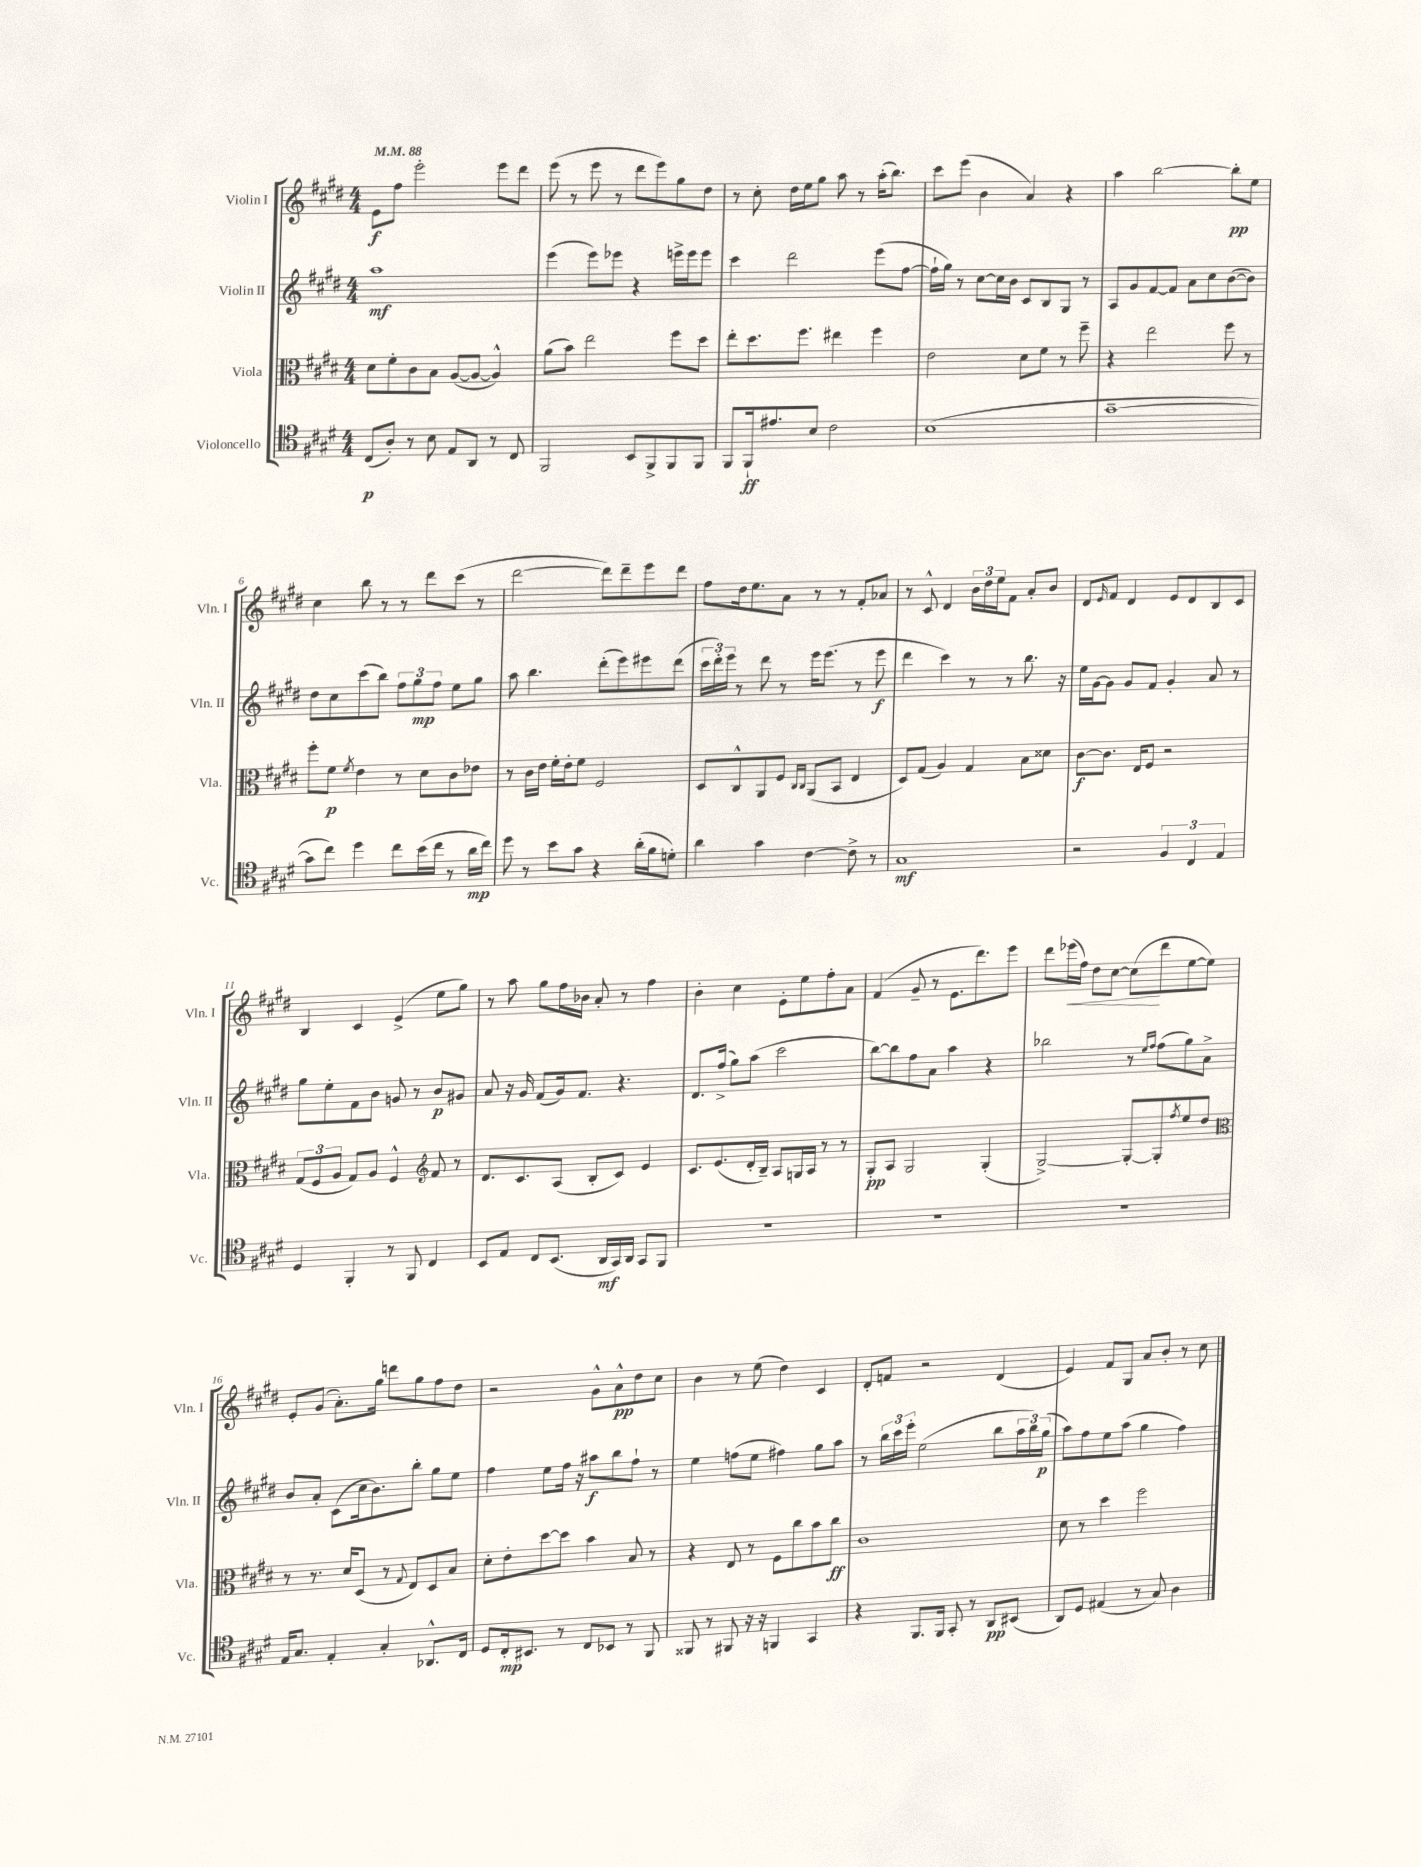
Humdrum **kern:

**kern	**dynam	**kern	**dynam	**kern	**dynam	**kern	**dynam
*part4	*part4	*part3	*part3	*part2	*part2	*part1	*part1
*staff4	*staff4	*staff3	*staff3	*staff2	*staff2	*staff1	*staff1
*I"Violoncello	*	*I"Viola	*	*I"Violin II	*	*I"Violin I	*
*I'Vc.	*	*I'Vla.	*	*I'Vln. II	*	*I'Vln. I	*
*clefC4	*	*clefC3	*	*clefG2	*	*clefG2	*
*k[f#c#g#d#]	*	*k[f#c#g#d#]	*	*k[f#c#g#d#]	*	*k[f#c#g#d#]	*
*M4/4	*	*M4/4	*	*M4/4	*	*M4/4	*
*MM88	*	*MM88	*	*MM88	*	*MM88	*
=1	=1	=1	=1	=1	=1	=1	=1
(8C#/L	p	8d#\L	.	1aa	mf	8e\L	f
8A'/J)	.	8f#'\	.	.	.	8ff#\J	.
8r	.	8c#\	.	.	.	2eee'\	.
8B\	.	8B\J	.	.	.	.	.
8E/L	.	([8A/L	.	.	.	.	.
8AA/J	.	8A/J_	.	.	.	.	.
8r	.	4A^^/])	.	.	.	8eee\L	.
8C#/	.	.	.	.	.	8ddd#\J	.
=2	=2	=2	=2	=2	=2	=2	=2
2FF#/	.	(8a\L	.	(4eee\	.	(8eee\	.
.	.	8b\J)	.	.	.	8r	.
.	.	2ee\	.	8eee\L)	.	8eee\	.
.	.	.	.	8eee-X\J	.	8r	.
8BB/L	.	.	.	4r	.	8ddd#\L	.
8FF#^/	.	.	.	.	.	8eee\)	.
8FF#/	.	8ff#\L	.	16eeen^\LL	.	8gg#\	.
.	.	.	.	16eee\J	.	.	.
8FF#/J	.	8dd#\J	.	8eee\J	.	8dd#\J	.
=3	=3	=3	=3	=3	=3	=3	=3
8FF#/L	.	8ee'\L	.	4ccc#\	.	8r	.
16FF#`/k	ff	8.dd#\	.	.	.	8cc#'\	.
8.e#X/	.	.	.	.	.	.	.
.	.	.	.	2ddd#\	.	16dd#\LL	.
.	.	8.ff#\J	.	.	.	16ee\J	.
8B/J	.	.	.	.	.	8gg#\J	.
2c#\	.	4ee#X\	.	.	.	8aa\	.
.	.	.	.	.	.	8r	.
.	.	4ff#\	.	(8eee\L	.	(16aa'\KL	.
.	.	.	.	.	.	8.bb\J)	.
.	.	.	.	[8ff#\J	.	.	.
=4	=4	=4	=4	=4	=4	=4	=4
(1B	.	2e\	.	16ff#`\LL]	.	8ccc#\L	.
.	.	.	.	16gg#\JJ)	.	.	.
.	.	.	.	8r	.	(8eee\J	.
.	.	.	.	[8cc#\L	.	4b\	.
.	.	.	.	16cc#\L]	.	.	.
.	.	.	.	16b\JJ	.	.	.
.	.	8d#\L	.	8c#/L	.	4a/)	.
.	.	8f#\J	.	8B/	.	.	.
.	.	8r	.	8G#/J	.	4r	.
.	.	8ff#~\	.	8r	.	.	.
=5	=5	=5	=5	=5	=5	=5	=5
[1g#~	.	4r	.	8A/L	.	4aa\	.
.	.	.	.	8g#/	.	.	.
.	.	2ee\	.	[8f#/	.	[2bb\	.
.	.	.	.	8f#/J]	.	.	.
.	.	.	.	8a\L	.	.	.
.	.	.	.	8cc#\	.	.	.
.	.	8ff#\	.	([8b\	.	8bb'\L]	pp
.	.	8r	.	8b\J])	.	8ee\J	.
!!LO:LB:g=z
=6	=6	=6	=6	=6	=6	=6	=6
8g#\L]	.	8ff#'\L	.	8dd#\L	.	4cc#\	.
8cc#\J)	.	8f#\J	p	8cc#\	.	.	.
.	.	8qf#/	.	.	.	.	.
4dd#\	.	4e\	.	(8ccc#\	.	8bb\	.
.	.	.	.	8bb\J)	.	8r	.
8cc#\L	.	8r	.	12ff#\L	.	8r	.
.	.	.	.	12gg#\	mp	.	.
(16b\L	.	8d#\L	.	.	.	8ddd#\L	.
.	.	.	.	12ff#\J	.	.	.
16cc#\JJ	.	.	.	.	.	.	.
8r	.	8c#\	.	8ee\L	.	(8ccc#\J	.
16a\LL	mp	8e-X\J	.	8gg#\J	.	8r	.
16cc#\JJ)	.	.	.	.	.	.	.
=7	=7	=7	=7	=7	=7	=7	=7
8dd#\	.	8r	.	8aa\	.	[2ddd#\	.
8r	.	16c#\LL	.	4.bb\	.	.	.
.	.	16e\JJ	.	.	.	.	.
8b\L	.	16f#'\LL	.	.	.	.	.
.	.	16e'\J	.	.	.	.	.
8g#\J	.	8f#\J	.	.	.	.	.
4r	.	2F#/	.	(8ddd#'\L	.	8ddd#\L])	.
.	.	.	.	8eee\)	.	8ddd#~\	.
(16a'\LL	.	.	.	8eee#X\	.	8eee\	.
16f#\J	.	.	.	.	.	.	.
8dn'\J)	.	.	.	(8ddd#\J	.	8ddd#\J	.
=8	=8	=8	=8	=8	=8	=8	=8
4a\	.	8D#/L	.	24ccc#\LL	.	8ff#\L	.
.	.	.	.	24ddd#'\)	.	.	.
.	.	.	.	24eee\JJ	.	.	.
.	.	8C#^^/	.	8r	.	16dd#\k	.
.	.	.	.	.	.	8.ee\	.
4g#\	.	8AA/	.	8ddd#\	.	.	.
.	.	8F#/J	.	8r	.	8a\J	.
.	.	16qqC#/LL	.	.	.	.	.
.	.	16qqC#/JJ	.	.	.	.	.
[4c#\	.	(8AA/L	.	16eee\KL	.	8r	.
.	.	.	.	(8.eee\J	.	.	.
.	.	8BB/J	.	.	.	8r	.
8c#^\]	.	4E/	.	8r	.	8f#'/L	.
8r	.	.	.	8eee\	f	8a-X/J	.
=9	=9	=9	=9	=9	=9	=9	=9
1G#	mf	8D#/L)	.	4ddd#\	.	8r	.
.	.	(8G#/J	.	.	.	8c#^^/	.
.	.	4A/)	.	4ccc#\)	.	4d#/	.
.	.	4G#/	.	8r	.	24b\LL	.
.	.	.	.	.	.	24dd#\	.
.	.	.	.	.	.	24ee\J	.
.	.	.	.	8r	.	8f#\J	.
.	.	8B\L	.	8.bb\	.	8a'/L	.
.	.	8d##X\J	.	.	.	8b/J	.
.	.	.	.	16r	.	.	.
=10	=10	=10	=10	=10	=10	=10	=10
2r	.	[8c#\L	f	16ee\LL	.	8d#/L	.
.	.	.	.	[16g#\J	.	.	.
.	.	.	.	.	.	16qqe/	.
.	.	8.c#\J]	.	8g#\J]	.	8f#/J	.
.	.	.	.	8g#/L	.	4d#/	.
.	.	16E/KL	.	.	.	.	.
.	.	8F#/J	.	8f#/J	.	.	.
6F#/	.	2r	.	4g#'/	.	8e/L	.
.	.	.	.	.	.	8d#/	.
6C#/	.	.	.	.	.	.	.
.	.	.	.	8a/	.	8B/	.
6E/	.	.	.	.	.	.	.
.	.	.	.	8r	.	8c#/J	.
!!LO:LB:g=z
=11	=11	=11	=11	=11	=11	=11	=11
4D#/	.	(12G#/L	.	8gg#\L	.	4B/	.
.	.	12F#/	.	.	.	.	.
.	.	.	.	8ee'\	.	.	.
.	.	12A/J	.	.	.	.	.
4FF#'/	.	8G#/L)	.	8f#\	.	4c#/	.
.	.	8A/J	.	8b\J	.	.	.
8r	.	4F#^^/	.	8gn/	.	(4e^/	.
8FF#/	.	.	.	8r	.	.	.
*	*	*clefG2	*	*	*	*	*
4C#/	.	8f#/	.	8b/L	p	8ee\L	.
.	.	8r	.	8g#X/J	.	8gg#\J)	.
=12	=12	=12	=12	=12	=12	=12	=12
8BB/L	.	8.d#/L	.	8a/	.	8r	.
8E/J	.	.	.	16r	.	8aa\	.
.	.	8.c#/	.	16g#/	.	.	.
8C#/L	.	.	.	(8f#/L	.	8gg#\L	.
(8.BB/J	.	(8A/J	.	16g#/k)	.	16ff#\L	.
.	.	.	.	8.f#/J	.	16b-X\JJ	.
.	.	8B'/L	.	.	.	8a'/	.
16AA/LL	mf	.	.	.	.	.	.
16GG#/)	.	8c#/J)	.	4.r	.	8r	.
16AA/JJ	.	.	.	.	.	.	.
8GG#/L	.	4e/	.	.	.	4ff#\	.
8FF#/J	.	.	.	.	.	.	.
=13	=13	=13	=13	=13	=13	=13	=13
1r	.	8.c#/L	.	8.d#/L	.	4b'\	.
.	.	(8.e/	.	(16ff#^/Jk	.	.	.
.	.	.	.	8gg#\L)	.	4cc#\	.
.	.	16d#'/L	.	(8aa\J	.	.	.
.	.	16B~/JJ)	.	.	.	.	.
.	.	8A/L	.	2ccc#\	.	8e'\L	.
.	.	16Gn/L	.	.	.	8ee\	.
.	.	16A/JJ	.	.	.	.	.
.	.	8r	.	.	.	8ff#'\	.
.	.	8r	.	.	.	8a\J	.
=14	=14	=14	=14	=14	=14	=14	=14
1r	.	8G#'/L	pp	[8bb\L)	.	(4f#/	.
.	.	8A/J	.	8bb\]	.	.	.
.	.	2G#/	.	8ff#\	.	8g#~/	.
.	.	.	.	8a\J	.	8r	.
.	.	.	.	4aa\	.	8.e\L	.
.	.	.	.	.	.	8.ddd#\)	.
.	.	(4G#'/	.	4r	.	.	.
.	.	.	.	.	.	8eee\J	.
=15	=15	=15	=15	=15	=15	=15	=15
1r	.	[2G#^/)	.	2bb-X\	.	8ddd#\L	.
!	!	!	!	!	!	!	!LO:HP:b
.	.	.	.	.	.	(16eee-X\L	<
.	.	.	.	.	.	16ff#\JJ)	.
.	.	.	.	.	.	8dd#\L	.
.	.	.	.	.	.	[8cc#\J	.
.	.	8G#'/L_	.	8r	.	(8cc#\L]	.
.	.	.	.	16qqee/LL	.	.	.
.	.	.	.	16qqff#/JJ	.	.	.
.	.	8G#'/]	.	(8ff#\L	.	8ddd#\	[
.	.	8qff#/	.	.	.	.	.
.	.	8ee/	.	8gg#\)	.	[8ee\	.
.	.	8dd#/J	.	8a^\J	.	8ee\J])	.
!!LO:LB:g=z
=16	=16	=16	=16	=16	=16	=16	=16
*	*	*clefC3	*	*	*	*	*
16E/KL	.	8r	.	8b/L	.	8e'/L	.
8.G#/J	.	.	.	.	.	.	.
.	.	8.r	.	8a'/J	.	(8g#/J	.
4E'/	.	.	.	(8c#\L	.	8.a'\L)	.
.	.	16d#/KL	.	.	.	.	.
.	.	(8D#/J	.	16cc#\k	.	.	.
.	.	.	.	8.b\)	.	16gg#\Jk	.
4G#'/	.	8r	.	.	.	8dddn\L	.
.	.	8qqG#/	.	.	.	.	.
.	.	8E/L)	.	8bb'\J	.	8gg#\	.
8.AA-X^^/L	.	8D#/	.	8gg#\L	.	8ff#\	.
.	.	8B/J	.	8ee\J	.	8dd#\J	.
16C#/Jk	.	.	.	.	.	.	.
=17	=17	=17	=17	=17	=17	=17	=17
8D#/L	.	8d#'\L	.	4ff#\	.	2r	.
16C#'/k	mp	8e'\	.	.	.	.	.
8.BB#X/J	.	.	.	.	.	.	.
.	.	[8dd#\	.	8ee\L	.	.	.
8r	.	8dd#\J]	.	16ff#\Jk	.	.	.
.	.	.	.	16r	.	.	.
8C#/L	.	4b\	.	8aa#X\L	f	8g#^^\L	.
8BB-X/J	.	.	.	8bb\	.	8a^^\	pp
8r	.	8B/	.	8ff#`\J	.	8dd#\	.
8FF#/	.	8r	.	8r	.	8cc#\J	.
=18	=18	=18	=18	=18	=18	=18	=18
8FF##X/	.	4r	.	4ee\	.	4b\	.
8r	.	.	.	.	.	.	.
8FF#X/	.	8E/	.	(8ffn\L	.	8r	.
16r	.	8r	.	8ee\J	.	(8ee\	.
16r	.	.	.	.	.	.	.
4FFn/	.	8F#\L	.	4ff#X\)	.	4dd#\)	.
.	.	8cc#\	.	.	.	.	.
4GG#/	.	8b\	.	8gg#\L	.	4c#/	.
.	.	8cc#\J	ff	8aa\J	.	.	.
=19	=19	=19	=19	=19	=19	=19	=19
4r	.	1c#	.	8r	.	8d#'/L	.
.	.	.	.	24bb\LL	.	8fn/J	.
.	.	.	.	24ccc#\	.	.	.
.	.	.	.	24eee'\JJ	.	.	.
8.FF#/L	.	.	.	(2ee\	.	2r	.
16FF#/Jk	.	.	.	.	.	.	.
8GG#'/	.	.	.	.	.	.	.
8r	.	.	.	.	.	.	.
8AA/L	pp	.	.	8bb\L	.	(4d#/	.
(8BB#X/J	.	.	.	24aa\L	.	.	.
.	.	.	.	24bb\)	.	.	.
.	.	.	.	(24gg#\JJ	p	.	.
=20	=20	=20	=20	=20	=20	=20	=20
8AA/L)	.	8d#\	.	8aa\L)	.	4e/)	.
8D#/J	.	8r	.	8ff#\	.	.	.
(4E#X/	.	4dd#\	.	8ee\	.	8f#/L	.
.	.	.	.	(8aa\J	.	8G#/J	.
8r	.	2ff#\	.	4gg#\	.	8a/L	.
8G#/)	.	.	.	.	.	8b'/J	.
4A\	.	.	.	4ff#\)	.	8r	.
.	.	.	.	.	.	8cc#\	.
==	==	==	==	==	==	==	==
*-	*-	*-	*-	*-	*-	*-	*-
